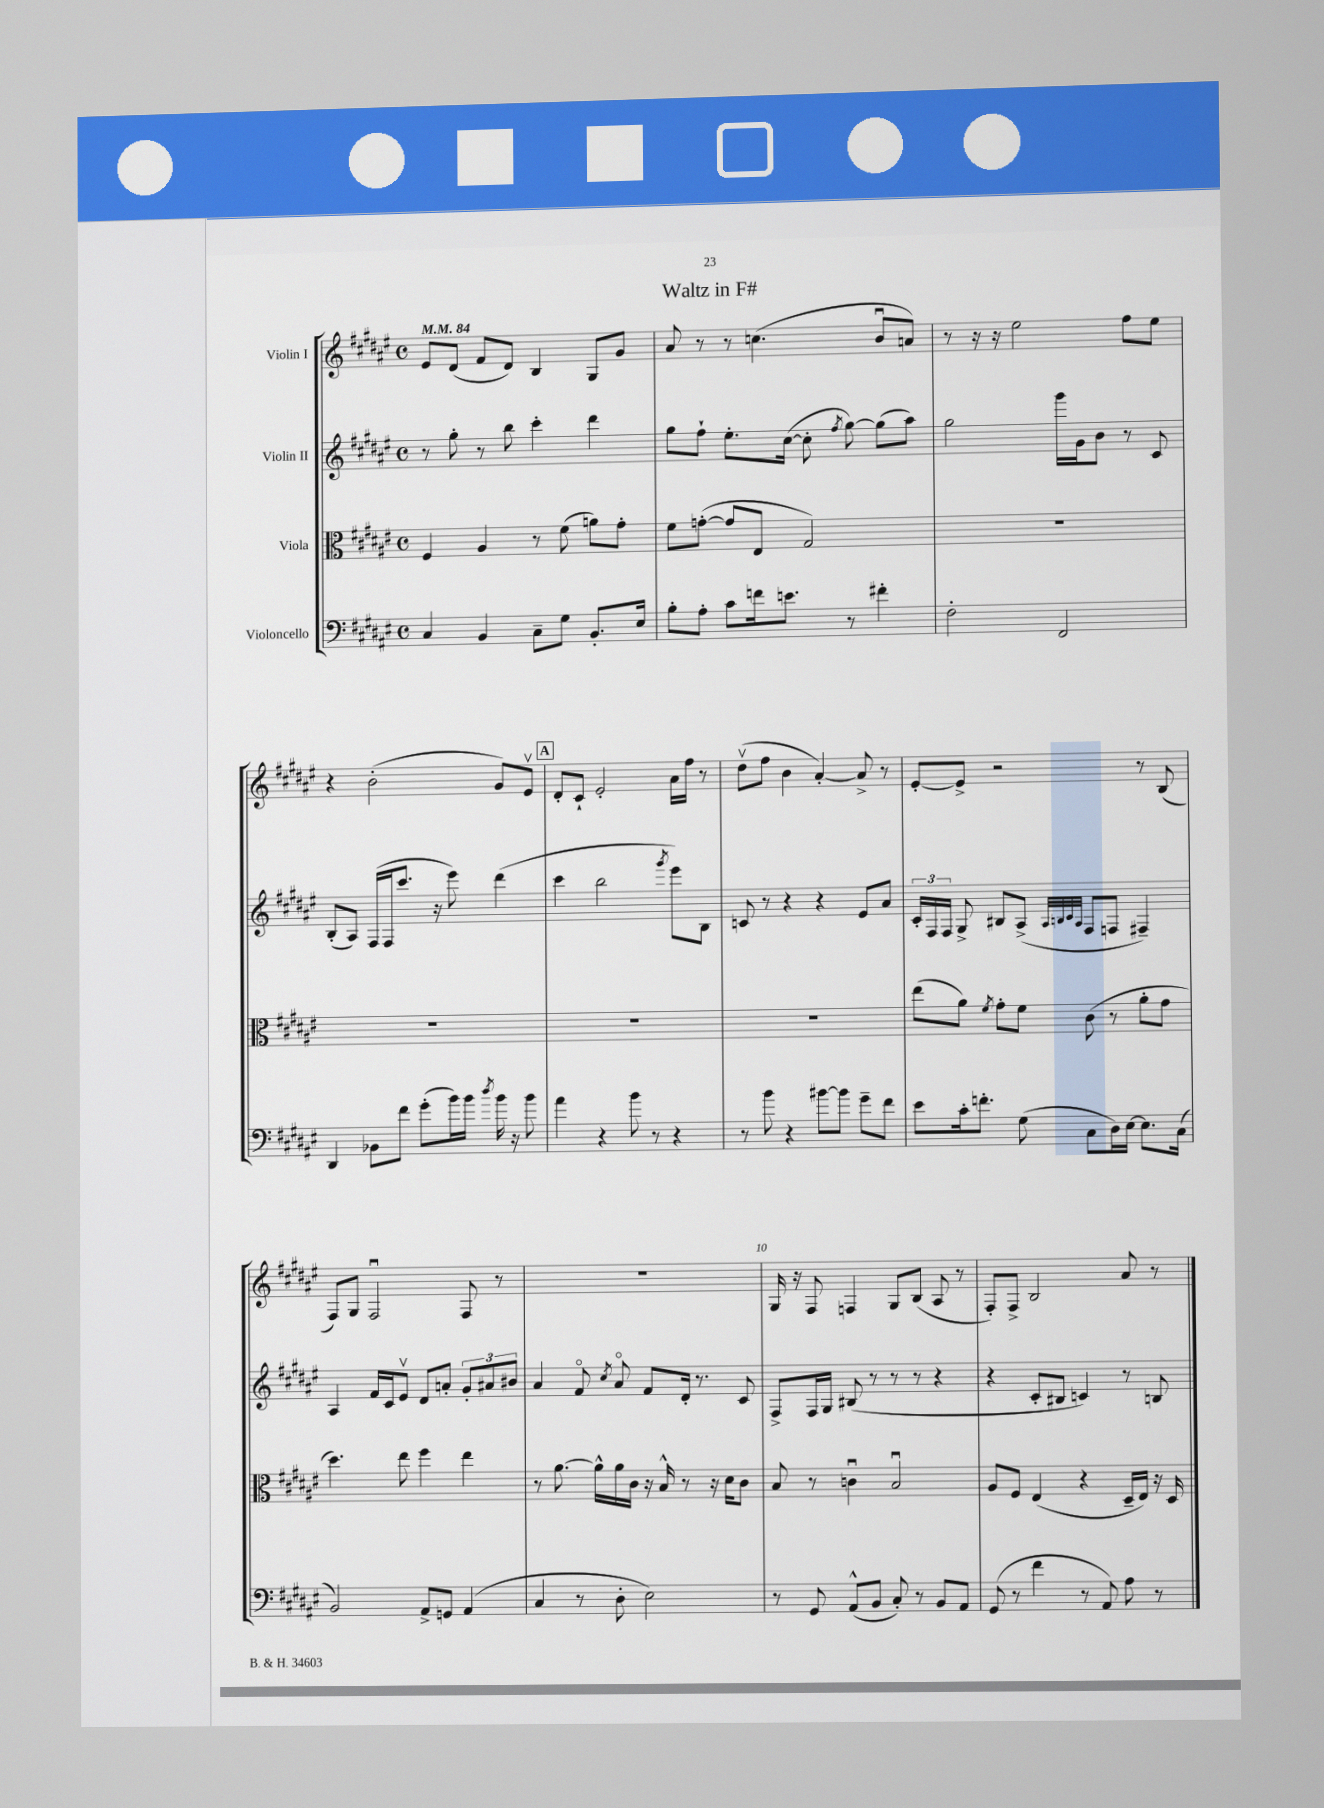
\header { title = "Waltz in F#" }
<<
\new StaffGroup <<
\new Staff = "s0" \with { instrumentName = "Violin I" } {
    \clef treble \key fis \major \defaultTimeSignature \time 4/4 \tempo 4 = 84
    \autoBeamOff eis'8[ dis'8]( fis'8[ dis'8]) b4 gis8[ gis'8] |
    ais'8 r8 r8 c''4.( b'8[\downbow a'8]) |
    r8 r16 r16 eis''2 fis''8[ eis''8] |
    r4 b'2-.( gis'8[) eis'8]\upbow |
    \mark \markup { \box "A" } dis'8[-. cis'8]-! eis'2-. ais'16[ fis''16] r8 |
    dis''8[\upbow( fis''8] b'4 ais'4~-.) ais'8-> r8 |
    eis'8[~-. eis'8]-> r2 r8 b8( |
    fis8[) gis8] fis2\downbow fis8 r8 |
    R1 |
    gis16 r16 fis8 f4 gis8[ b8]( ais8 r8 |
    fis8[-.) fis8]-> b2 ais'8 r8 \bar "|." |
}
\new Staff = "s1" \with { instrumentName = "Violin II" } {
    \clef treble \key fis \major \defaultTimeSignature \time 4/4
    \autoBeamOff r8 gis''8-. r8 b''8 cis'''4-. dis'''4 |
    gis''8[ fis''8]-! eis''8.[-. cis''16]~( cis''8-. \acciaccatura { fis''8 } gis''8~) gis''8[( ais''8]) |
    gis''2 gis'''16[ gis'16 b'8] r8 cis'8 |
    b8[-.( ais8]) fis16[( fis16 cis'''8.] r16 eis'''8) dis'''4( |
    \mark \markup { \box "A" } cis'''4 b''2 \acciaccatura { gis'''8 } eis'''8[) b8] |
    c'8 r8 r4 r4 eis'8[ ais'8] |
    \tuplet 3/2 { cis'16[-. fis16 fis16] } gis8-> bis8[ ais8]->( \grace { ais32[ b32 cis'32 ais32] } fis8[ f8] fis4--) |
    ais4 fis'16[ cis'16 eis'8]\upbow dis'8[ a'8]-. \tuplet 3/2 { gis'8[-. ais'8 bis'8] } |
    ais'4 fis'8\flageolet \acciaccatura { cis''8 } ais'8\flageolet fis'8[ dis'16]-. r8. cis'8 |
    fis8[-> fis16 gis16] bis8( r8 r8 r8 r4 |
    r4 cis'8[-. bis8] c'4) r8 b8 \bar "|." |
}
\new Staff = "s2" \with { instrumentName = "Viola" } {
    \clef alto \key fis \major \defaultTimeSignature \time 4/4
    \autoBeamOff fis4 ais4 r8 fis'8( a'8[) gis'8]-. |
    fis'8[ g'8]~-.( g'8[ eis8] gis2) |
    R1 |
    R1 |
    \mark \markup { \box "A" } R1 |
    R1 |
    eis''8[( ais'8]) \acciaccatura { fis'8 } gis'8[-. fis'8] cis'8( r8 ais'8[-. gis'8] |
    dis''4.) eis''8 fis''4 eis''4 |
    r8 ais'8.~ ais'16[-^ ais'16 cis'16] r16 b16-^ r8 r16 dis'16[ cis'8] |
    b8 r8 c'4\downbow b2\downbow |
    ais8[ fis8] eis4( r4 dis16[-- eis16]) r16 dis16 \bar "|." |
}
\new Staff = "s3" \with { instrumentName = "Violoncello" } {
    \clef bass \key fis \major \defaultTimeSignature \time 4/4
    \autoBeamOff cis4 b,4 cis8[-- gis8] b,8.[-. eis16] |
    b8[-. ais8]-. cis'8[ f'16 e'8.] r8 fis'4-. |
    fis2-. fis,2 |
    dis,4 bes,8[ fis'8] gis'8[-.( b'16) b'16] \acciaccatura { dis''8 } b'16 r16 b'8 |
    \mark \markup { \box "A" } ais'4 r4 b'8 r8 r4 |
    r8 b'8 r4 bis'8[~ bis'8] gis'8[-- fis'8] |
    eis'8[ cis'16-. f'8.]-. gis8( cis8[ dis16) eis16]~ eis8.[ cis16]( |
    b,2) ais,8[-> g,8] ais,4( |
    cis4 r8 dis8-. eis2) |
    r8 gis,8 ais,8[-^( b,8] cis8-.) r8 b,8[ ais,8] |
    gis,8( r8 fis'4 r8 ais,8) ais8 r8 \bar "|." |
}
>>
>>
\layout { \context { \Score \override BarNumber.break-visibility = ##(#f #t #t) barNumberVisibility = #(every-nth-bar-number-visible 5) } }
